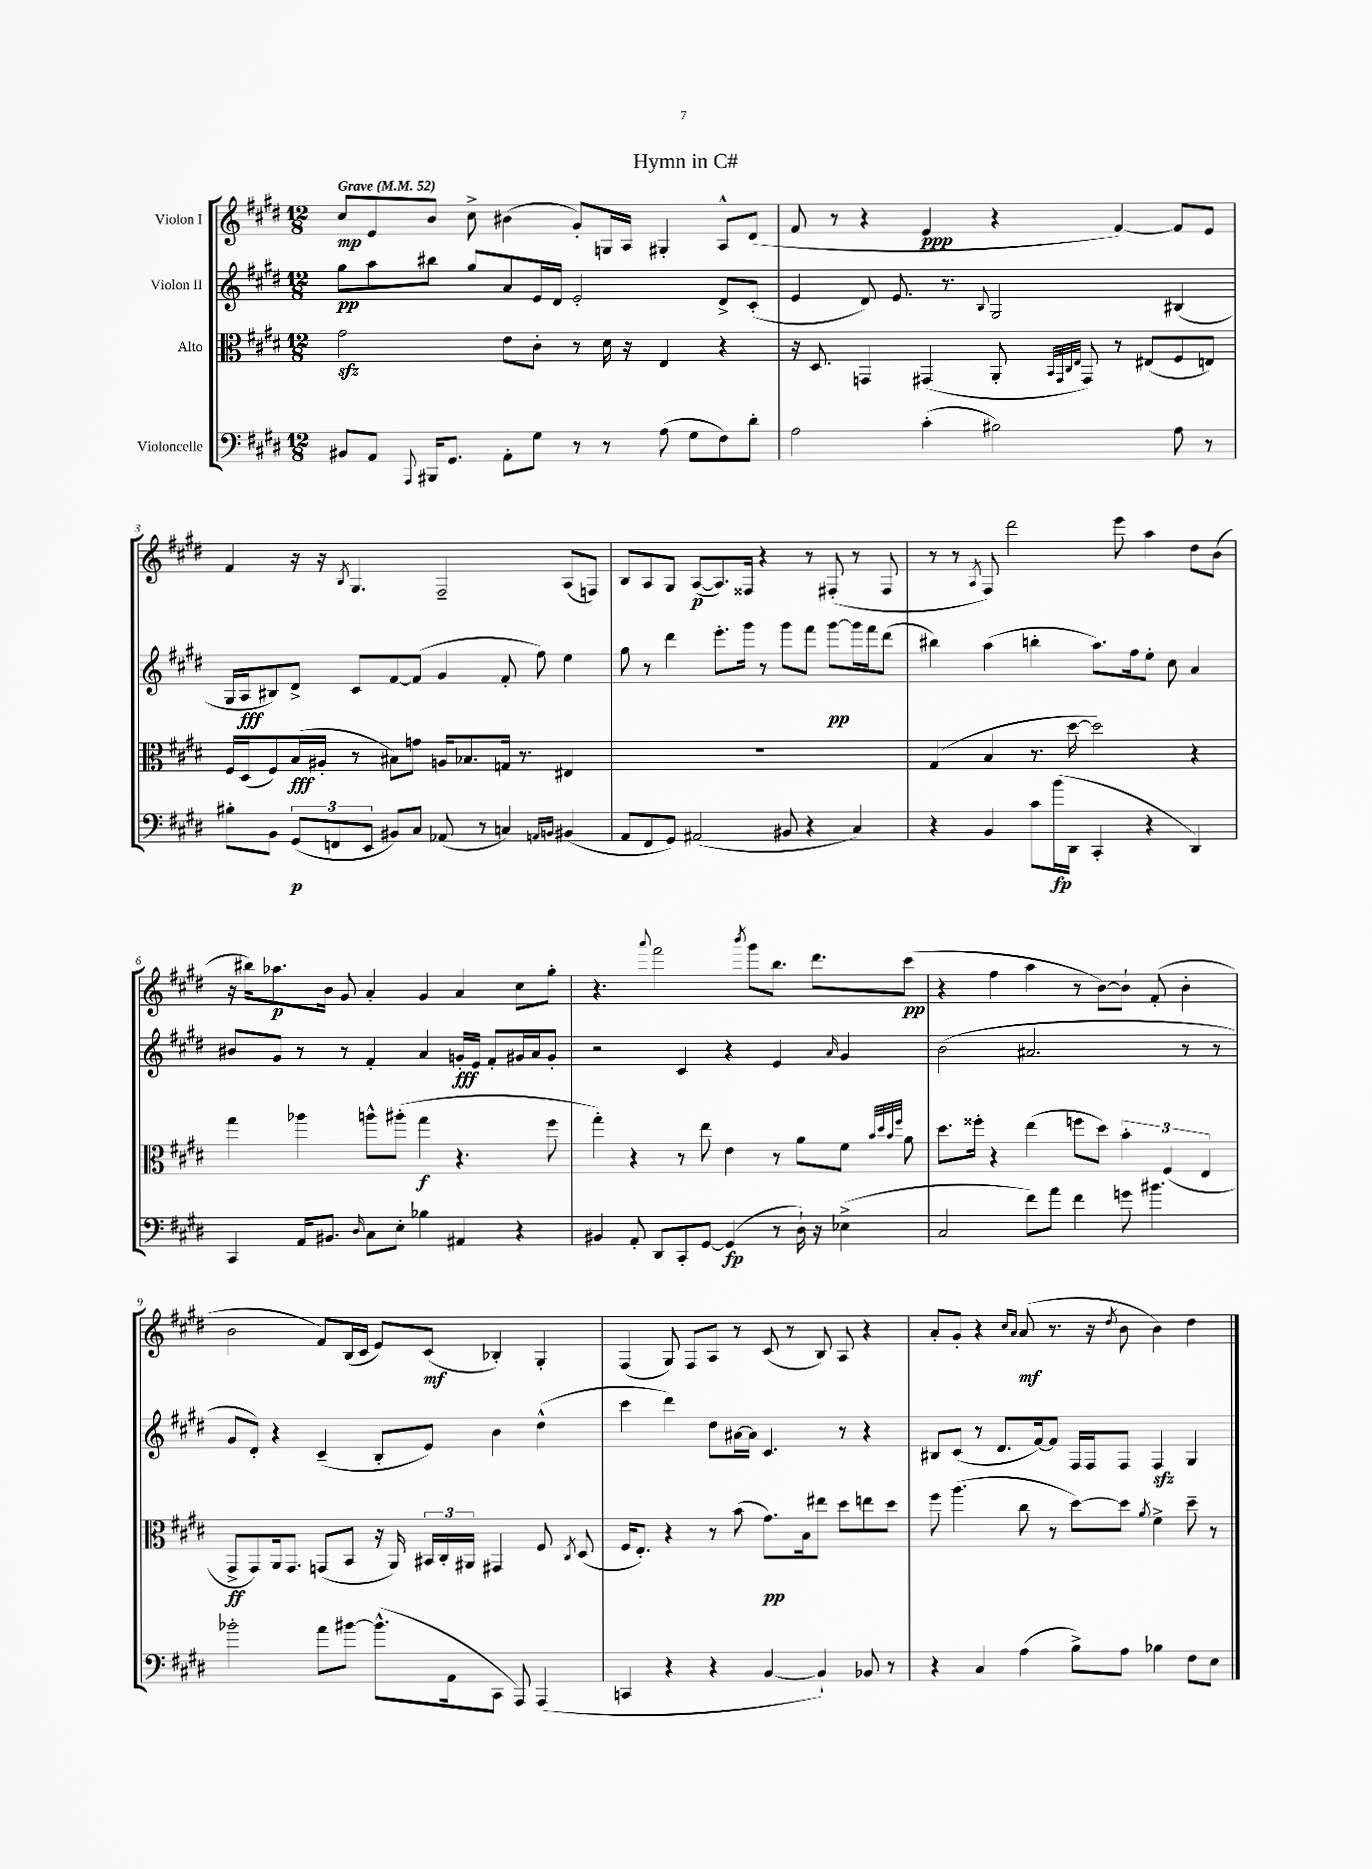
\header { title = "Hymn in C#" }
<<
\new StaffGroup <<
\new Staff = "s0" \with { instrumentName = "Violon I" } {
    \clef treble \key e \major \numericTimeSignature \time 12/8 \tempo "Grave" 4 = 52
    \autoBeamOff cis''8[\mp e'8 b'8] cis''8-> bis'4( gis'8[-.) g16 a16] gis4-. a8[-^ dis'8]( |
    fis'8 r8 r4 e'4\ppp r4 fis'4~) fis'8[ e'8] |
    fis'4 r16 r16 \acciaccatura { b8 } gis4. fis2-- a8[( f8]) |
    b8[ a8 gis8] a8[~\p( a8.) fisis16] r4 r8 fis8-.( r8 fis8 |
    r8 r8 \acciaccatura { a8 } fis8) dis'''2 e'''8 a''4 dis''8[ b'8]( |
    r16 bis''16[) aes''8.\p b'16] gis'8 a'4-. gis'4 a'4 cis''8[ gis''8]-. |
    r4. \appoggiatura { a'''8 } fis'''2 \acciaccatura { b'''8 } gis'''8[ b''8.] dis'''8.[ cis'''8]\pp( |
    r4 fis''4 a''4 r8 b'8[~) b'8]-! fis'8-.( b'4-. |
    b'2 fis'8[) b16( cis'16] e'8[) cis'8]\mf( bes4-.) gis4-. |
    fis4( gis8) fis8[ a8] r8 cis'8( r8 b8) a8 r4 |
    a'8[-. gis'8]-. r4 \grace { cis''16[ a'16] } a'8\mf( r8. r16 \acciaccatura { dis''8 } b'8 b'4) dis''4 \bar "|." |
}
\new Staff = "s1" \with { instrumentName = "Violon II" } {
    \clef treble \key e \major \numericTimeSignature \time 12/8
    \autoBeamOff gis''8[\pp a''8 bis''8] gis''8[ a'8 e'16 dis'16] e'2-. dis'8[-> cis'8]-.( |
    e'4 dis'8) e'8. r8. \appoggiatura { b8 } gis2 bis4( |
    gis16[ a16\fff bis8) dis'8]-> cis'8[ fis'8~ fis'8]( gis'4 fis'8-. fis''8) e''4 |
    gis''8 r8 dis'''4 e'''8.[-. gis'''16] r8 gis'''8[ fis'''8] gis'''8[~\pp gis'''16 fis'''16 dis'''8]( |
    bis''4) a''4( b''4-. a''8.[) fis''16 e''8]-. cis''8 a'4 |
    bis'8[ gis'8] r8 r8 fis'4-. a'4 g'16[-.\fff e'16] fis'8[-. gis'16 a'16 gis'8]-. |
    r2 cis'4 r4 e'4 \grace { a'16 } gis'4 |
    b'2( ais'2. r8 r8 |
    gis'8[ dis'8]-.) r4 cis'4--( b8[-. e'8]) b'4 dis''4-^( |
    cis'''4 dis'''4) dis''8[ ais'16~ ais'16] cis'4. r8 r4 |
    bis8[ cis'8]( r8 dis'8.[ fis'16~) fis'8] fis16[ fis16 fis8] fis4\sfz gis4 \bar "|." |
}
\new Staff = "s2" \with { instrumentName = "Alto" } {
    \clef alto \key e \major \numericTimeSignature \time 12/8
    \autoBeamOff gis'2\sfz e'8[ cis'8]-. r8 dis'16 r16 e4 r4 |
    r16 dis8. g,4 gis,4( a,8-. \grace { b,32[ gis,32 cis32 e32] } gis,8) r8 eis8[( fis8 e8]) |
    fis16[ dis16( fis8) b16\fff( ais16]-. r8 bis8[) g'8] a16[ bes8. g16] r8. eis4 |
    R1. |
    gis4( b4 r8. dis''16~ dis''2) r4 |
    gis''4 aes''4 a''8[-^ ais''8]-.( gis''4\f r4. fis''8 |
    gis''4-.) r4 r8 e''8 e'4 r8 a'8[ fis'8] \grace { b'32[ dis''32 b'32 fis''32] } a'8 |
    dis''8.[ fisis''16]-. r4 e''4( f''8[ dis''8]) \tuplet 3/2 { b'4-. fis4( e4 } |
    gis,8[->\ff gis,8) a,16 gis,8.] g,8[( b,8] r16 a,16) \tuplet 3/2 { bis,16[ cis16-. ais,16] } gis,4 fis8 \acciaccatura { cis8 } dis8( |
    fis16[ e8.]-.) r4 r8 b'8( gis'8.[\pp) b16 eis''8] dis''8[ e''8 dis''8] |
    fis''8 a''4.( cis''8 r8 dis''8[~) dis''8] \acciaccatura { a'8 } fis'4-> dis''8-- r8 \bar "|." |
}
\new Staff = "s3" \with { instrumentName = "Violoncelle" } {
    \clef bass \key e \major \numericTimeSignature \time 12/8
    \autoBeamOff bis,8[ a,8] \appoggiatura { a,,8 } bis,,16[ gis,8.] a,8[-. gis8] r8 r8 a8( gis8[ fis8) dis'8]-. |
    a2 cis'4-.( bis2) a8 r8 |
    bis8[-. b,8] \tuplet 3/2 { gis,8[\p( f,8 e,8] } bis,8[) cis8] aes,8( r8 c4) \grace { a,16[ b,16] } bis,4( |
    a,8[ fis,8 gis,8]) ais,2( bis,8 r4 cis4) |
    r4 b,4 cis'8[ b'16\fp( dis,16] cis,4-. r4 dis,4) |
    cis,4 a,16[ bis,8.] \grace { dis16 } cis8[ e8]-. bes4 ais,4 r4 |
    bis,4 a,8-. dis,8[ cis,8-. gis,8]~ gis,4\fp( r8 dis16-!) r16 ees4->( |
    cis2 fis'8[) a'8] fis'4 g'8 bis'4. |
    bes'2-. a'8[ bis'8]~ bis'8.[-^( a,16 cis,8] a,,8) a,,4( |
    c,4 r4 r4 b,4~ b,4-!) bes,8 r8 |
    r4 cis4 a4( b8[->) a8] bes4 fis8[ e8] \bar "|." |
}
>>
>>
